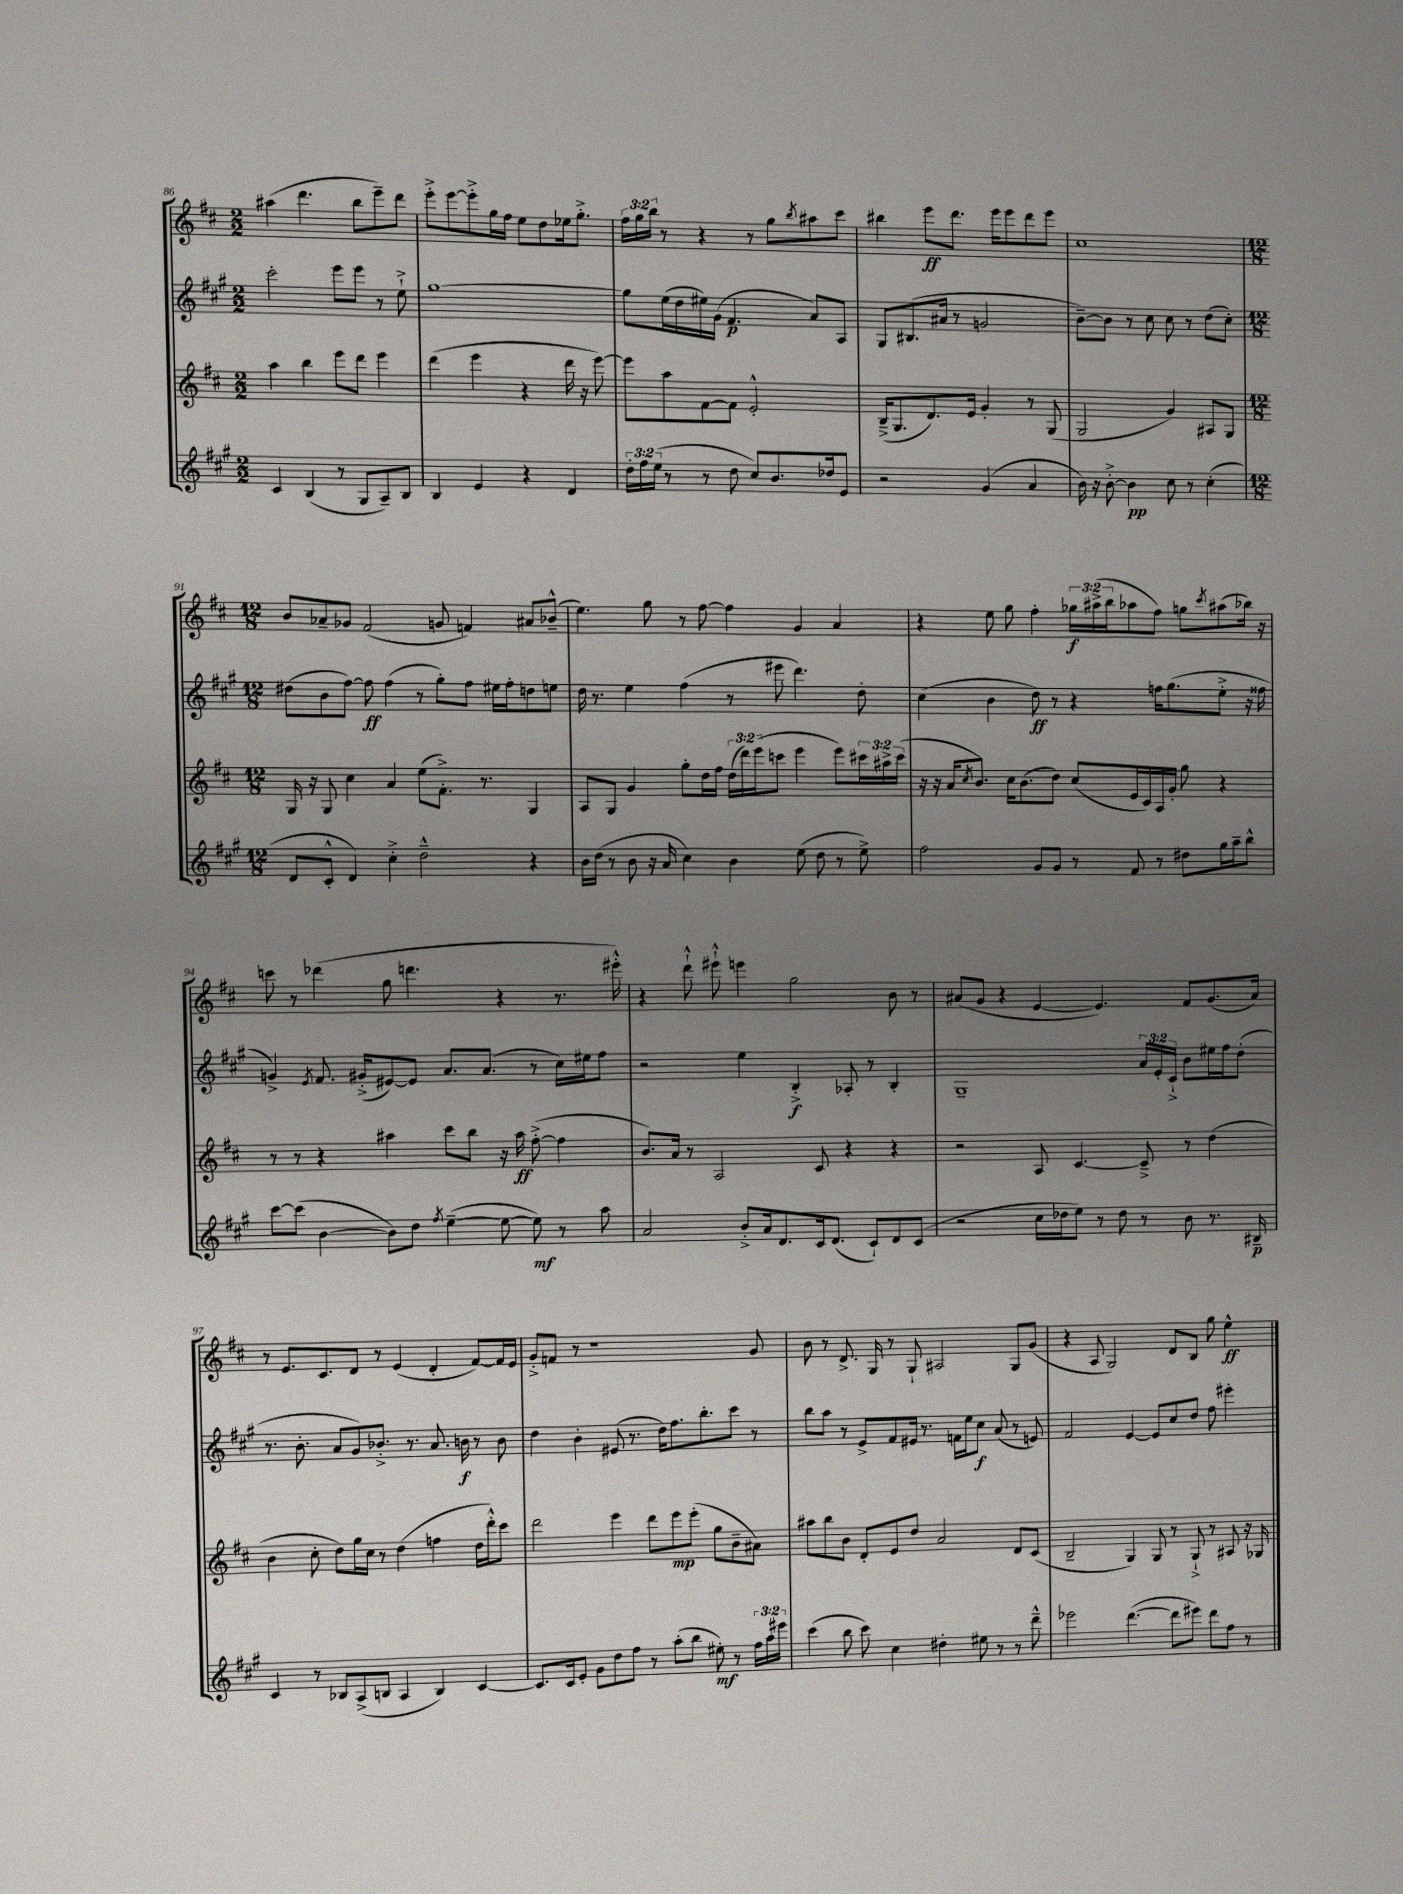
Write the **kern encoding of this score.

**kern	**dynam	**kern	**dynam	**kern	**dynam	**kern	**dynam
*part4	*part4	*part3	*part3	*part2	*part2	*part1	*part1
*staff4	*staff4	*staff3	*staff3	*staff2	*staff2	*staff1	*staff1
*clefG2	*	*clefG2	*	*clefG2	*	*clefG2	*
*k[f#c#g#]	*	*k[f#c#]	*	*k[f#c#g#]	*	*k[f#c#]	*
*M2/2	*	*M2/2	*	*M2/2	*	*M2/2	*
=86	=86	=86	=86	=86	=86	=86	=86
4c#/	.	4aa\	.	2ccc#'\	.	(4aa#X\	.
(4B/	.	4bb\	.	.	.	4.ddd\	.
8r	.	8eee\L	.	8eee\L	.	.	.
8G#/L	.	8ddd\J	.	8eee\J	.	8bb\L	.
8A~/)	.	4eee\	.	8r	.	8eee~\)	.
8B/J	.	.	.	8ee`^\	.	8ddd\J	.
=87	=87	=87	=87	=87	=87	=87	=87
4B/	.	(4ddd\	.	[1gg#	.	8eee'^\L	.
.	.	.	.	.	.	[8eee\	.
4e/	.	4eee\	.	.	.	8eee'^\]	.
.	.	.	.	.	.	16gg\L	.
.	.	.	.	.	.	16ff#\JJ	.
4r	.	4r	.	.	.	8ee\L	.
.	.	.	.	.	.	8dd\	.
4d/	.	16ddd\	.	.	.	16ee-X\k	.
.	.	16r	.	.	.	8.gg'^\J	.
.	.	[8eee\)	.	.	.	.	.
=88	=88	=88	=88	=88	=88	=88	=88
24dd'\LL	.	8eee\L]	.	8gg#\L]	.	24ff#\LL	.
24ff#\	.	.	.	.	.	24gg\	.
(24ee\JJ	.	.	.	.	.	24bb\JJ	.
8r	.	8aa\	.	(16ee\L	.	8r	.
.	.	.	.	16dd\	.	.	.
8r	.	[8f#\	.	16ee#X\)	.	4r	.
.	.	.	.	(16g#\JJ	.	.	.
8dd\	.	8f#\J]	.	4.f#/	p	.	.
8cc#/L)	.	2e'^^/	.	.	.	8r	.
8.b/	.	.	.	.	.	8gg\L	.
.	.	.	.	.	.	8qbb/	.
.	.	.	.	8a/L)	.	8aa#X\	.
16dd-X/k	.	.	.	.	.	.	.
8e/J	.	.	.	8A/J	.	8ccc#\J	.
=89	=89	=89	=89	=89	=89	=89	=89
2r	.	(16B~^/KL	.	8G#/L	.	4bb#X\	.
.	.	8.G/	.	.	.	.	.
.	.	.	.	(8.B#X/	.	.	.
.	.	8.d/)	.	.	.	8eee\L	ff
.	.	.	.	16a#X/Jk	.	.	.
.	.	.	.	8r	.	8.ddd\J	.
.	.	16e/Jk	.	.	.	.	.
(4g#/	.	4g'/	.	2gn/	.	.	.
.	.	.	.	.	.	16eee\KL	.
.	.	.	.	.	.	8eee\	.
4a/	.	8r	.	.	.	8ddd\	.
.	.	(8G/	.	.	.	8eee\J	.
=90	=90	=90	=90	=90	=90	=90	=90
16b\)	.	2G/	.	[8b~\L)	.	1cc#	.
16r	.	.	.	.	.	.	.
[8b'^\	.	.	.	8b\J]	.	.	.
4b\]	pp	.	.	8r	.	.	.
.	.	.	.	8cc#\	.	.	.
8cc#\	.	4g/)	.	8cc#\	.	.	.
8r	.	.	.	8r	.	.	.
(4cc#'\	.	8A#X/L	.	(8dd\L	.	.	.
.	.	8G/J	.	8cc#'\J)	.	.	.
!!LO:LB:g=z
=91	=91	=91	=91	=91	=91	=91	=91
*M12/8	*	*M12/8	*	*M12/8	*	*M12/8	*
8d/L	.	16G/	.	(8dd#X\L	.	8b/L	.
.	.	16r	.	.	.	.	.
8c#'^^/J	.	8G/	.	8b\	.	8a-X~/	.
4d/)	.	4cc#\	.	[8ff#\J)	.	8g-X/J	.
.	.	.	.	8ff#\]	ff	(2f#/	.
4cc#'^\	.	4a/	.	(4ff#\	.	.	.
2dd~^^\	.	(8ee\L	.	8r	.	.	.
.	.	8.f#'^\J)	.	8gg#'\L)	.	8gn/	.
.	.	.	.	8ff#\J	.	4fn/)	.
.	.	8.r	.	.	.	.	.
.	.	.	.	16ee#X\LL	.	.	.
.	.	.	.	16ff#'\J	.	.	.
4r	.	4G/	.	8ddn\	.	8a#X/L	.
.	.	.	.	8een\J	.	(8b-X~^^/J	.
=92	=92	=92	=92	=92	=92	=92	=92
16b\LL	.	8A/L	.	16dd\	.	4.ee\)	.
(16dd\JJ	.	.	.	8.r	.	.	.
8r	.	8G/J	.	.	.	.	.
8b\	.	4g/	.	4ee\	.	.	.
16r	.	.	.	.	.	8gg\	.
16a/	.	.	.	.	.	.	.
4cc#\)	.	8gg'\L	.	(4ff#\	.	8r	.
.	.	16dd\L	.	.	.	[8ff#\	.
.	.	16ff#\JJ	.	.	.	.	.
4b\	.	(24dd\LL	.	8r	.	4ff#\]	.
.	.	24ddd\)	.	.	.	.	.
.	.	(24eee\J	.	.	.	.	.
.	.	8cccn\J	.	8eee#X\	.	.	.
(8ee\	.	4eee\	.	4.ddd\)	.	4g/	.
8dd\	.	.	.	.	.	.	.
8r	.	8eee\L)	.	.	.	4a/	.
8ee^\)	.	24ccc#X\L	.	8dd'\	.	.	.
.	.	24aa#X^\	.	.	.	.	.
.	.	(24ccc#\JJ	.	.	.	.	.
=93	=93	=93	=93	=93	=93	=93	=93
2ff#\	.	16r	.	(4cc#\	.	4r	.
.	.	16r	.	.	.	.	.
.	.	16a/KL	.	.	.	.	.
.	.	8qcc#/	.	.	.	.	.
.	.	8.b/J)	.	.	.	.	.
.	.	.	.	4b\	.	8ee\	.
.	.	16cc#\KL	.	.	.	8gg\	.
.	.	(8.b\	.	.	.	.	.
8g#/L	.	.	.	8dd\)	ff	4ff#'\	.
8g#/J	.	8dd\J)	.	8r	.	.	.
8r	.	(8cc#/L	.	4r	.	24gg-X\LL	f
.	.	.	.	.	.	(24aa#X^\	.
.	.	.	.	.	.	24bb\J	.
8f#/	.	16e/L	.	.	.	8aa-X\	.
.	.	16c#/)	.	.	.	.	.
8r	.	16A/	.	16ffn\KL	.	8ff#\J)	.
.	.	16g'/JJ	.	(8.gg#\	.	.	.
8dd#X\L	.	8gg\	.	.	.	8ggn\L	.
.	.	.	.	.	.	8qccc#/	.
16gg#\L	.	4r	.	8ee'^\J	.	(8aa#X\	.
16aa~\J	.	.	.	.	.	.	.
8bb^^\J	.	.	.	16r	.	16bb-X\Jk)	.
.	.	.	.	16ff##X\	.	16r	.
!!LO:LB:g=z
=94	=94	=94	=94	=94	=94	=94	=94
[8ccc#\L	.	8r	.	4gn^/)	.	8cccn\	.
(8ccc#\J]	.	8r	.	.	.	8r	.
.	.	.	.	8qe/	.	.	.
[4b\	.	4r	.	8.f#/	.	(4ddd-X\	.
.	.	.	.	(16g#X'^/KL	.	.	.
8b\L])	.	4aa#X\	.	[8e#X/)	.	8gg\	.
8dd\J	.	.	.	8e#/J]	.	4.dddn\	.
8qff#/	.	.	.	.	.	.	.
([4ee~\	.	8ccc#\L	.	8.a/L	.	.	.
.	.	8bb\J	.	.	.	.	.
.	.	.	.	(8.a/J	.	.	.
8ee\_	.	16r	.	.	.	4r	.
.	.	16aa#\	ff	.	.	.	.
8ee\])	mf	([8ff#'^\	.	8r	.	.	.
8r	.	4ff#\]	.	16cc#\LL)	.	8.r	.
.	.	.	.	16ee#X\J	.	.	.
8aa\	.	.	.	8ff#\J	.	.	.
.	.	.	.	.	.	16eee#X'^^\)	.
=95	=95	=95	=95	=95	=95	=95	=95
2a/	.	8.b/L)	.	2r	.	4r	.
.	.	16a/Jk	.	.	.	.	.
.	.	8r	.	.	.	8ddd`^^\	.
.	.	2A/	.	.	.	8eee#X`^^\	.
8b'^/L	.	.	.	4ee\	.	4eeen\	.
16a/k	.	.	.	.	.	.	.
8.d/	.	.	.	.	.	.	.
.	.	.	.	4B'^/	f	2gg\	.
16c#/k	.	8c#/	.	.	.	.	.
(8.d/J	.	.	.	.	.	.	.
.	.	4r	.	8A-X'/	.	.	.
8c#`/L)	.	.	.	8r	.	.	.
8d/	.	4r	.	4B'/	.	8b\	.
(8c#/J	.	.	.	.	.	8r	.
=96	=96	=96	=96	=96	=96	=96	=96
2r	.	2r	.	1G#~	.	(8a#X/L	.
.	.	.	.	.	.	8g/J	.
.	.	.	.	.	.	4r	.
16cc#\LL	.	8A/	.	.	.	[4e/	.
16dd-X\J	.	.	.	.	.	.	.
8ee\J)	.	[4.c#/	.	.	.	.	.
8r	.	.	.	.	.	4.e/])	.
8dd-\	.	.	.	.	.	.	.
8r	.	8c#~^/]	.	24a/LL	.	.	.
.	.	.	.	24e'/	.	.	.
.	.	.	.	24c#`^/JJ	.	.	.
8b\	.	8r	.	8b\L	.	8f#/L	.
8.r	.	(4dd\	.	16ee#X\L	.	(8.g/	.
.	.	.	.	16ff#\J	.	.	.
.	.	.	.	(8dd'\J	.	.	.
16B#X~/	p	.	.	.	.	16a#/Jk)	.
!!LO:LB:g=z
=97	=97	=97	=97	=97	=97	=97	=97
4c#/	.	4b\	.	8.r	.	8r	.
.	.	.	.	.	.	8.e/L	.
.	.	.	.	8.b'\	.	.	.
8r	.	8cc#'\	.	.	.	.	.
.	.	.	.	.	.	8.c#/	.
8B-X/L	.	8dd\L)	.	8a/L	.	.	.
(8A^/	.	16gg\L	.	8g#/)	.	8d/J	.
.	.	16cc#\JJ	.	.	.	.	.
8Bn/J	.	8r	.	8.b-X'^/J	.	8r	.
4A/	.	(4dd\	.	.	.	(4e/	.
.	.	.	.	8.r	.	.	.
4B/)	.	4ffn\	.	8.a/	.	4d'/	.
.	.	.	.	16bn\	f	.	.
[4c#/	.	16dd\LL	.	8r	.	[8f#/L)	.
.	.	16ddd'^^\J)	.	.	.	.	.
.	.	8ccc#\J	.	8b\	.	16f#/L]	.
.	.	.	.	.	.	16e/JJ	.
=98	=98	=98	=98	=98	=98	=98	=98
8.c#/L]	.	2ddd\	.	4dd\	.	8g'^/L	.
.	.	.	.	.	.	8fn/J	.
16c#/k	.	.	.	.	.	.	.
8e'/J	.	.	.	4b'\	.	8r	.
8g#\L	.	.	.	.	.	1r	.
8dd\	.	4eee\	.	(8e#X/	.	.	.
8ff#\J	.	.	.	8.r	.	.	.
8r	.	8ddd\L	.	.	.	.	.
.	.	.	.	16dd\KL)	.	.	.
(8aa'\L	.	8eee\	mp	8.ff#\	.	.	.
8bb\J	.	(8eee'\J	.	.	.	.	.
.	.	.	.	8.bb'\	.	.	.
8ee#X'\)	mf	8gg\L	.	.	.	.	.
8r	.	8b~\	.	8ccc#\J	.	.	.
24ff#\LL	.	8a#X\J)	.	8r	.	8g/	.
24aa\	.	.	.	.	.	.	.
24eee#X\JJ	.	.	.	.	.	.	.
=99	=99	=99	=99	=99	=99	=99	=99
(4ccc#\	.	8aa#X\L	.	8bb\L	.	8b\	.
.	.	8bb\	.	8aa\J	.	8r	.
8bb\	.	8b\J	.	8r	.	8.d^/	.
8ccc#\)	.	8d'/L	.	8e^/L	.	.	.
.	.	.	.	.	.	16G/	.
4cc#\	.	8e/	.	8f#/	.	8r	.
.	.	8dd/J	.	16e#X/Jk	.	8G`/	.
.	.	.	.	8.r	.	.	.
4dd#X'\	.	2a/	.	.	.	2A#X/	.
.	.	.	.	16fn\LL	.	.	.
.	.	.	.	16ee\J	.	.	.
8ee#X\	.	.	.	8cc#\J	f	.	.
8r	.	.	.	(8a/	.	.	.
8r	.	8d/L	.	8r	.	8G/L	.
8ddd~^^\	.	(8c#/J	.	8en/)	.	(8g/J	.
=100	=100	=100	=100	=100	=100	=100	=100
2eee-X\	.	2B~/	.	2f#/	.	4r	.
.	.	.	.	.	.	8A/	.
.	.	.	.	.	.	2G/)	.
([4.ddd\	.	4G/)	.	[4e/	.	.	.
.	.	8G/	.	8e/L]	.	.	.
8ddd\L]	.	8r	.	8cc#/	.	8d/L	.
8eee#X\J)	.	8G`^/	.	8dd/J	.	8B/J	.
8ddd\L	.	8r	.	8ff#\	.	8gg\	.
8ff#\J	.	8A#X/	.	4eee#X'\	.	4ee^^\	ff
8r	.	16r	.	.	.	.	.
.	.	16G-X/	.	.	.	.	.
==	==	==	==	==	==	==	==
*-	*-	*-	*-	*-	*-	*-	*-
